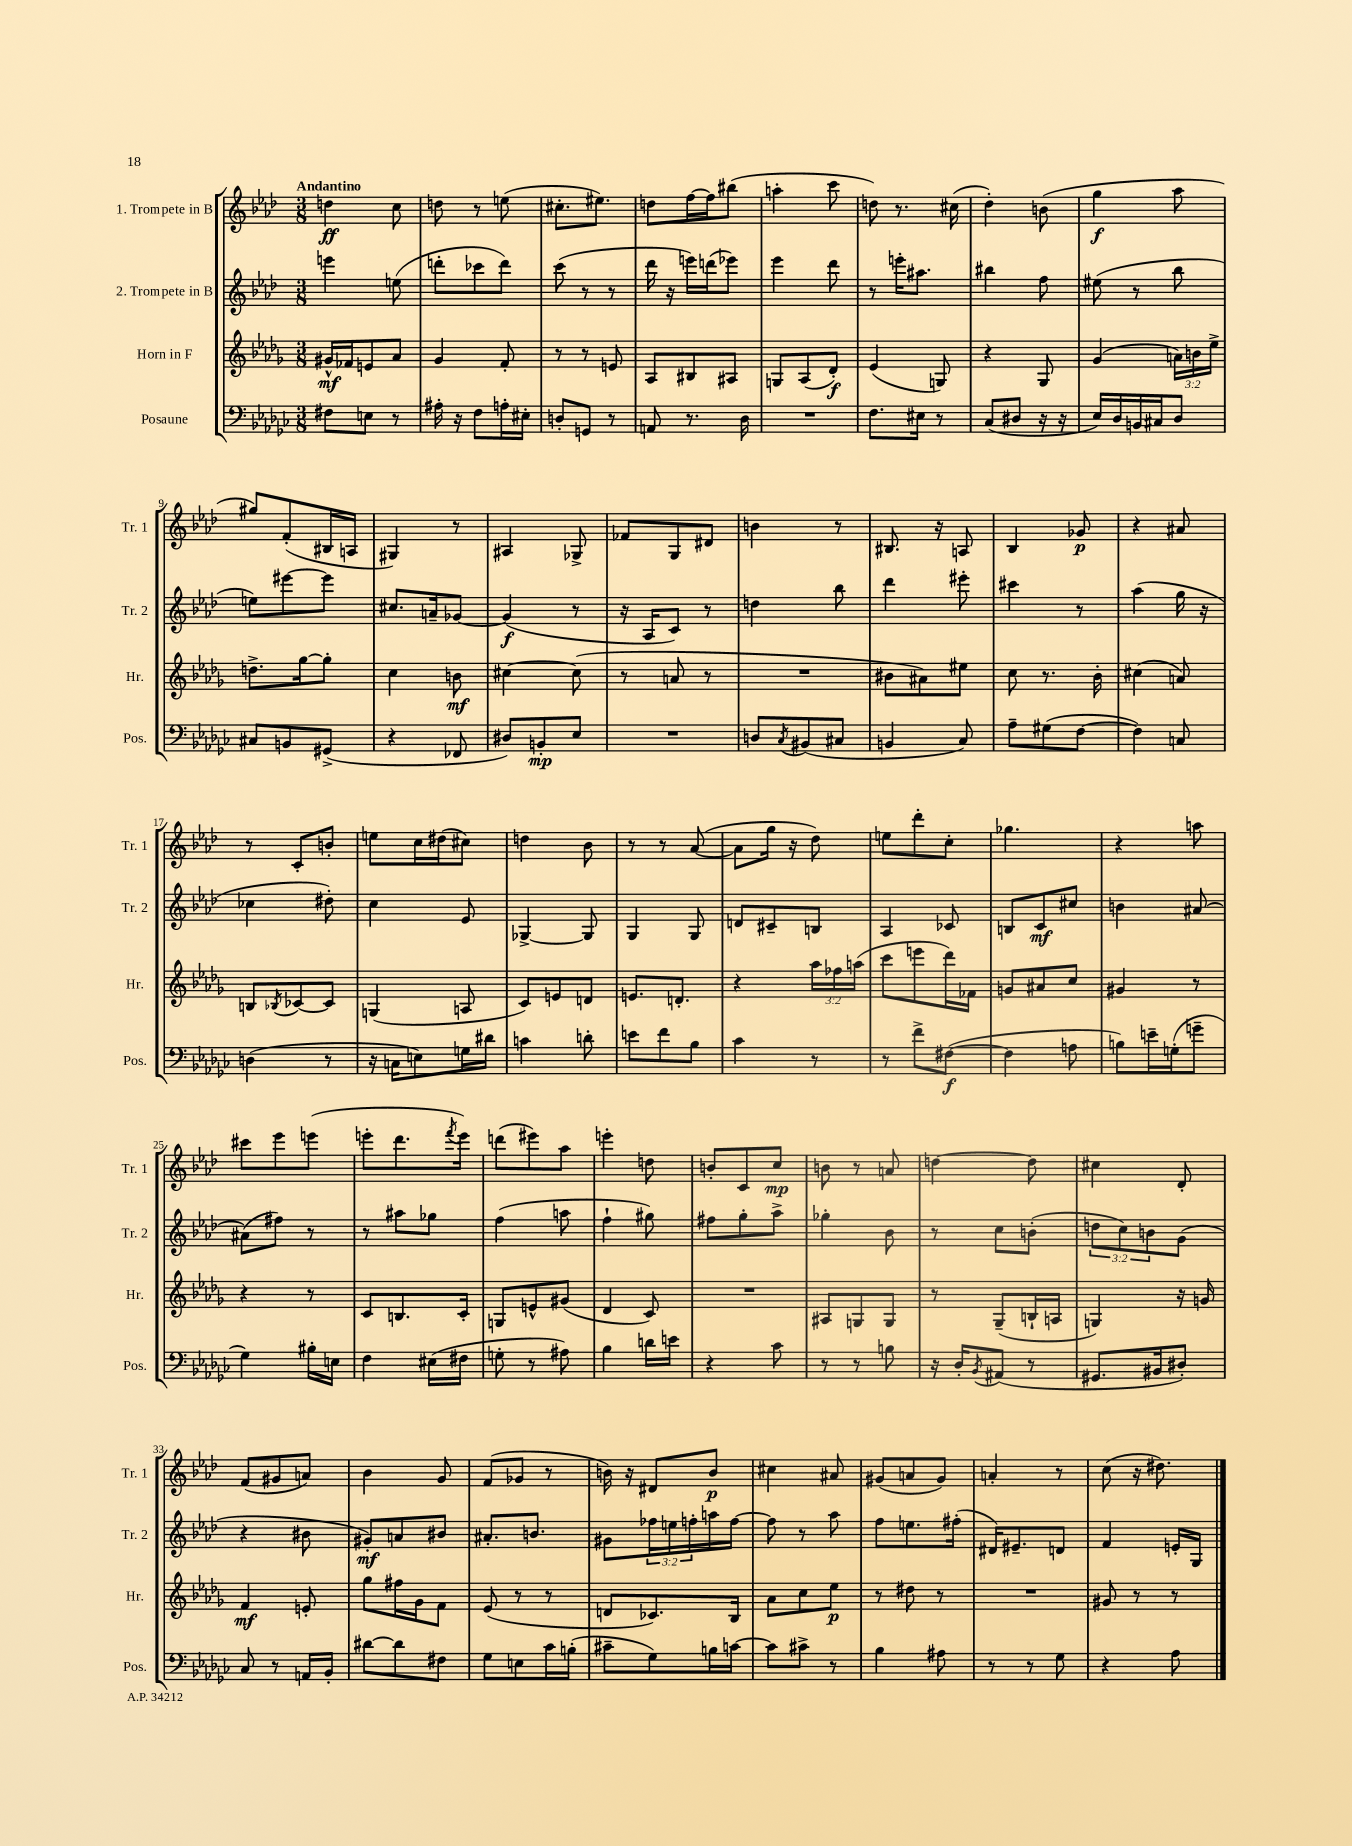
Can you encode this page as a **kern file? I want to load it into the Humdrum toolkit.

**kern	**kern	**kern	**kern
*staff4	*staff3	*staff2	*staff1
*clefF4	*clefG2	*clefG2	*clefG2
*k[b-e-a-d-g-c-]	*k[b-e-a-d-g-]	*k[b-e-a-d-]	*k[b-e-a-d-]
*M3/8	*M3/8	*M3/8	*M3/8
8F#\L	16g#^^/LL	4eee\	4dd\
.	16f-/J	.	.
8E\J	8e/	.	.
8r	8a-/J	(8ee\	8cc\
=	=	=	=
16A#'\	4g-/	8ddd'\L	8dd\
16r	.	.	.
8F\L	.	8ccc-\	8r
16A'\L	8f'/	8ddd\J)	(8ee\
16E#'\JJ	.	.	.
=	=	=	=
8D'/L	8r	(8ccc\	8.cc#'\L
8GG/J	8r	8r	.
.	.	.	8.ee#\J)
8r	8e/	8r	.
=	=	=	=
8AA/	8A-/L	16ddd-\	8dd\L
.	.	16r	.
8.r	8B#/	16eee\LL)	[16ff\L
.	.	(16ddd\J	16ff\]J
.	8A#/J	8eee-\J)	(8bb#\J
16D-\	.	.	.
=	=	=	=
4.r	8G/L	4eee-\	4aa'\
.	(8A-/	.	.
.	8d-'/J)	8ddd-\	8ccc\
=	=	=	=
8.F\L	(4e-/	8r	8dd\)
.	.	16eee'\LK	8.r
16E#\Jk	.	8.aa#\J	.
8r	8G/)	.	.
.	.	.	(16cc#\
=	=	=	=
(8C-/L	4r	4bb#\	4dd-'\)
8D#/J	.	.	.
16r	8G-/	8ff\	(8b\
16r	.	.	.
=	=	=	=
16E-/LL)	(4g-/	(8ee#\	4gg\
16D-/	.	.	.
16BB/	.	8r	.
16C#/J	.	.	.
8D-/J	24a\LL)	8bb-\	8aa-\
.	24b\	.	.
.	24ee-^\JJ	.	.
=	=	=	=
8C#/L	8.dd^\L	8ee\L)	8gg#/L)
8BB/	.	[8eee#\	(8f'/
.	[16gg-\k	.	.
(8GG#^/J	8gg-'\]J	8eee#\]J	16B#/L
.	.	.	16A/JJ
=	=	=	=
4r	4cc\	8.cc#/L	4G#/)
.	.	16a~/k	.
8FF-/	8b\	[8g-/J	8r
=	=	=	=
8D#/L)	[4cc#\	(4g-/]	4A#/
8BB'/	.	.	.
8E-/J	(8cc#\]	8r	8G-^/
=	=	=	=
4.r	8r	16r	8f-/L
.	.	16A-/LK	.
.	8a/	8c/J)	8G/
.	8r	8r	8d#/J
=	=	=	=
8D/L	4.r	4dd\	4b\
8qC-/	.	.	.
(8BB#/	.	.	.
8C#/J	.	8bb-\	8r
=	=	=	=
4BB/	8b#\L	4ddd-\	8.B#/
.	8a#\)	.	.
.	.	.	16r
8C-/)	8ee#\J	8eee#'\	8A/
=	=	=	=
8A-~\L	8cc\	4ccc#\	4B-/
(8G#\	8.r	.	.
[8F\J	.	8r	8g-/
.	16b-'\	.	.
=	=	=	=
4F\])	(4cc#\	(4aa-\	4r
8C/	8a/)	16gg\	8a#/
.	.	16r	.
=	=	=	=
(4D\	8B/L	4cc-\	8r
.	8qB-/	.	.
.	[8c-/	.	8c'/L
8r	8c-/]J	8dd#'\)	8b'/J
=	=	=	=
16r	(4G/	4cc\	8ee\L
16C\LK	.	.	.
8E\)	.	.	16cc\L
.	.	.	(16dd#\J
16G\L	8A/	8e-/	8cc#\J)
16d#\JJ	.	.	.
=	=	=	=
4c\	8c/L)	[4G-^/	4dd\
.	8e/	.	.
8d'\	8d/J	8G-/]	8b-\
=	=	=	=
8e\L	8.e/L	4G/	8r
8f\	.	.	8r
.	8.d'/J	.	.
8B-\J	.	8G/	([8a-/
=	=	=	=
4c-\	4r	8d/L	8a-\]L
.	.	8c#~/	16gg\Jk
.	.	.	16r
8r	24aa-\LL	8B/J	8dd-\)
.	24ff-\	.	.
.	(24aa\JJ	.	.
=	=	=	=
8r	8ccc\L	4A-/	8ee\L
8f^\L	8eee\	.	8ddd-'\
([8F#\J	16ddd-\L)	8c-/	8cc'\J
.	16f-\JJ	.	.
=	=	=	=
4F#\]	8g/L	8B/L	4.gg-\
.	8a#/	8c/	.
8A\	8cc/J	8cc#/J	.
=	=	=	=
8B\L)	4g#/	4b\	4r
16e~\L	.	.	.
(16G'\J	.	.	.
8g~\J	8r	[8a#/	8aa\
=	=	=	=
4G-\)	4r	(8a#\]L	8ccc#\L
.	.	8ff#\J)	8eee-\
16B#'\LL	8r	8r	(8eee\J
16E\JJ	.	.	.
=	=	=	=
4F\	8c/L	8r	8eee'\L
.	8.B/	8aa#\L	8.ddd-\
(16E#\LL	.	8gg-\J	.
.	.	.	8qfff/
16F#\JJ	16c'/Jk	.	16eee\Jk)
=	=	=	=
8G'\	8G/L	(4ff\	(8ddd\L
8r	8e^^/	.	8eee#\)
8A#\)	(8g#/J	8aa\	8aa-\J
=	=	=	=
4B-\	4d-/	4ff`\	4eee'\
16d\LL	8c/)	8gg#\)	8dd\
16e\JJ	.	.	.
=	=	=	=
4r	4.r	8ff#\L	8b'/L
.	.	8gg'\	8c/
8c-\	.	8aa-^\J	8cc/J
=	=	=	=
8r	8A#/L	4gg-'\	8b\
8r	8G/	.	8r
8B\	8G/J	8b-\	8a/
=	=	=	=
16r	8r	8r	[4dd\
16D-'/LK	.	.	.
8qBB-/	.	.	.
(8AA#/J	(8G-~/L	8cc\L	.
8r	16B`/L	(8b'\J	8dd\]
.	16A/JJ	.	.
=	=	=	=
8.GG#/L	4G/)	12dd\L	4cc#\
.	.	12cc\)	.
.	.	12b\	.
16BB#/k	.	.	.
8D#'/J)	16r	(8g\J	8d-'/
.	16g/	.	.
=	=	=	=
8C-/	4f/	4r	(8f/L
8r	.	.	8g#/
16AA/LL	8e'/	8b#\	8a/J)
16BB-'/JJ	.	.	.
=	=	=	=
[8d#\L	8gg-\L	8g#'/L)	4b-\
8d#\]	16ff#\L	8a/	.
.	16g-\J	.	.
8F#\J	8f\J	8b#/J	8g/
=	=	=	=
8G-\L	(8e-/	8.a#'/L	(8f/L
8E\	8r	.	8g-/J
.	.	8.b/J	.
16c-\L	8r	.	8r
(16B'\JJ	.	.	.
=	=	=	=
8c#~\L	8d/L	8g#\L	16b\)
.	.	.	16r
8G-\)	8.c-/)	24ff-\L	8d#/L
.	.	24ee\	.
.	.	24ff'\	.
16B\L	.	16aa\	8b/J
[16c\JJ	16B-/Jk	[16ff\JJ	.
=	=	=	=
8c\]L	8a-\L	8ff\]	4cc#\
8c#^\J	8cc\	8r	.
8r	8ee-\J	8aa-\	8a#/
=	=	=	=
4B-\	8r	8ff\L	(8g#/L
.	8dd#\	8.ee\	8a/
8A#\	8r	.	8g#/J)
.	.	(16ff#'\Jk	.
=	=	=	=
8r	4.r	16d#/LK)	4a'/
.	.	8.e#~/	.
8r	.	.	.
8G-\	.	8d/J	8r
=	=	=	=
4r	8g#/	4f/	(8cc\
.	8r	.	16r
.	.	.	8.dd#\)
8A-\	8r	16e'/LL	.
.	.	16G/JJ	.
==	==	==	==
*-	*-	*-	*-
